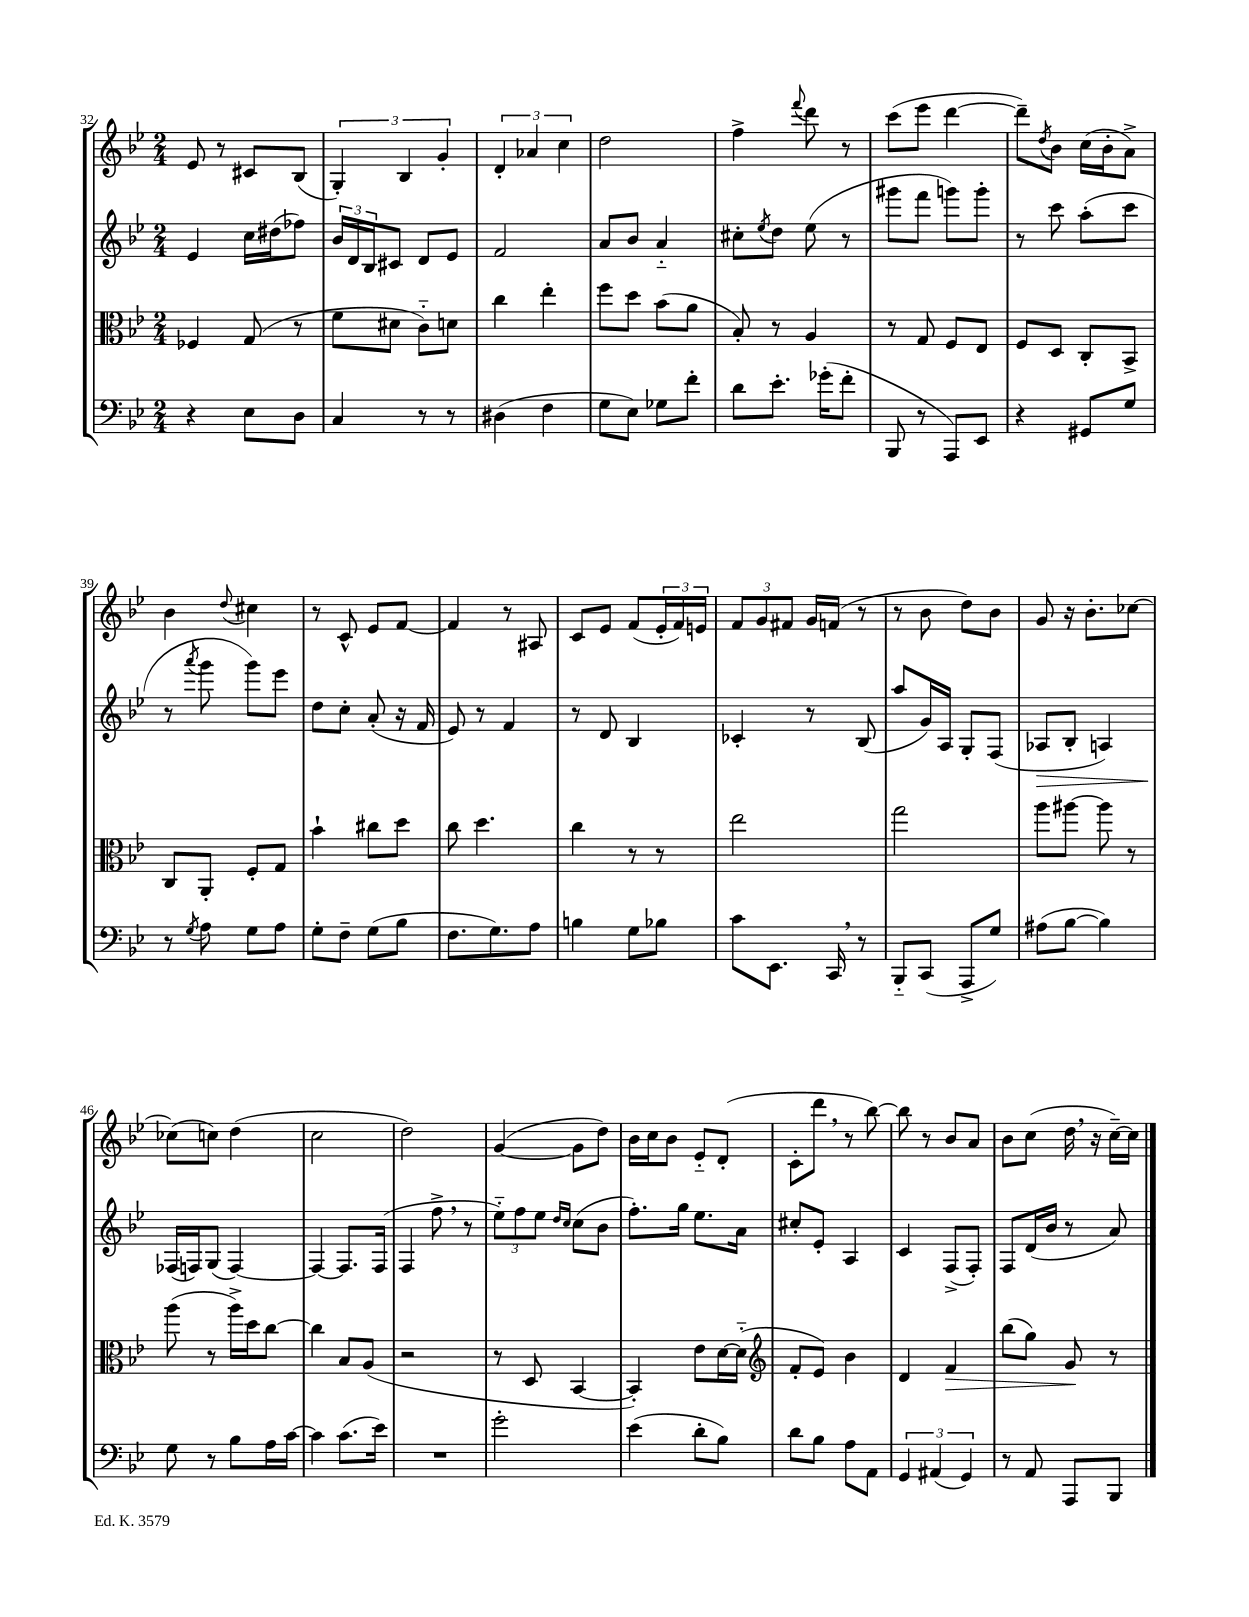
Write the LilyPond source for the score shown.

<<
\new StaffGroup <<
\new Staff = "s0" {
    \clef treble \key bes \major \numericTimeSignature \time 2/4
    ees'8 r8 cis'8 bes8( |
    \tuplet 3/2 { g4-.) bes4 g'4-. } |
    \tuplet 3/2 { d'4-. aes'4 c''4 } |
    d''2 |
    f''4-> \appoggiatura { f'''8 } d'''8 r8 |
    c'''8( ees'''8 d'''4~ |
    d'''8--) \acciaccatura { d''8 } bes'8 c''16( bes'16-. a'8->) |
    bes'4 \appoggiatura { d''8 } cis''4 |
    r8 c'8-^ ees'8 f'8~ |
    f'4 r8 ais8 |
    c'8 ees'8 f'8( \tuplet 3/2 { ees'16-. f'16) e'16 } |
    \tuplet 3/2 { f'8 g'8 fis'8 } g'16 f'16( r8 |
    r8 bes'8 d''8) bes'8 |
    g'8 r16 bes'8.-. ces''8~ |
    ces''8( c''8) d''4( |
    c''2 |
    d''2) |
    g'4~( g'8 d''8) |
    bes'16 c''16 bes'8 ees'8-_ d'8-.( |
    c'8-. d'''8 \breathe r8 bes''8~) |
    bes''8 r8 bes'8 a'8 |
    bes'8 c''8( d''16 \breathe r16 c''16~--) c''16 \bar "|." |
}
\new Staff = "s1" {
    \clef treble \key bes \major \numericTimeSignature \time 2/4
    ees'4 c''16 dis''16( fes''8) |
    \tuplet 3/2 { bes'16 d'16 bes16 } cis'8 d'8 ees'8 |
    f'2 |
    a'8 bes'8 a'4-_ |
    cis''8-. \acciaccatura { ees''8 } d''8 ees''8( r8 |
    gis'''8 f'''8 g'''8) g'''8-. |
    r8 c'''8 a''8-.( c'''8 |
    r8 \acciaccatura { a'''8 } g'''8 g'''8) ees'''8 |
    d''8 c''8-. a'8-.( r16 f'16 |
    ees'8) r8 f'4 |
    r8 d'8 bes4 |
    ces'4-. r8 bes8( |
    a''8 g'16) a16 g8-. f8( |
    aes8\> bes8-. a4) |
    fes16\!( f16) g8( f4~) |
    f4~ f8. f16( |
    f4 f''8-> \breathe r8 |
    \tuplet 3/2 { ees''8-_) f''8 ees''8 } \grace { d''16 c''16 } c''8( bes'8 |
    f''8.-.) g''16 ees''8. a'16 |
    cis''8-. ees'8-. a4 |
    c'4 f8->( f8-.) |
    f8 d'16( bes'16 r8 a'8) \bar "|." |
}
\new Staff = "s2" {
    \clef alto \key bes \major \numericTimeSignature \time 2/4
    fes4 g8( r8 |
    f'8 dis'8 c'8-_) d'8 |
    c''4 ees''4-. |
    f''8 d''8 bes'8( a'8 |
    bes8-.) r8 a4 |
    r8 g8 f8 ees8 |
    f8 d8 c8-. bes,8-> |
    c8 a,8-. f8-. g8 |
    bes'4-! cis''8 d''8 |
    c''8 d''4. |
    c''4 r8 r8 |
    ees''2 |
    g''2 |
    a''8 ais''8~ ais''8 r8 |
    a''8( r8 a''16->) d''16 c''8~ |
    c''4 bes8 a8( |
    r2 |
    r8 d8 bes,4~ |
    bes,4-.) ees'8 d'16~ d'16-_( |
    \clef treble f'8-. ees'8) bes'4 |
    d'4 f'4\> |
    bes''8( g''8) g'8\! r8 \bar "|." |
}
\new Staff = "s3" {
    \clef bass \key bes \major \numericTimeSignature \time 2/4
    r4 ees8 d8 |
    c4 r8 r8 |
    dis4( f4 |
    g8 ees8) ges8 f'8-. |
    d'8 ees'8.-. ges'16-.( f'8-. |
    bes,,8 r8 a,,8) ees,8 |
    r4 gis,8 g8 |
    r8 \acciaccatura { g8 } a8 g8 a8 |
    g8-. f8-- g8( bes8 |
    f8. g8.) a8 |
    b4 g8 bes8 |
    c'8 ees,8. c,16 \breathe r8 |
    bes,,8-_ c,8( a,,8-> g8) |
    ais8( bes8~ bes4) |
    g8 r8 bes8 a16 c'16~ |
    c'4 c'8.( ees'16) |
    R2 |
    g'2-. |
    ees'4( d'8-. bes8) |
    d'8 bes8 a8 a,8 |
    \tuplet 3/2 { g,4 ais,4( g,4) } |
    r8 a,8 a,,8 bes,,8 \bar "|." |
}
>>
>>
\layout { \context { \Score currentBarNumber = #32 } }
